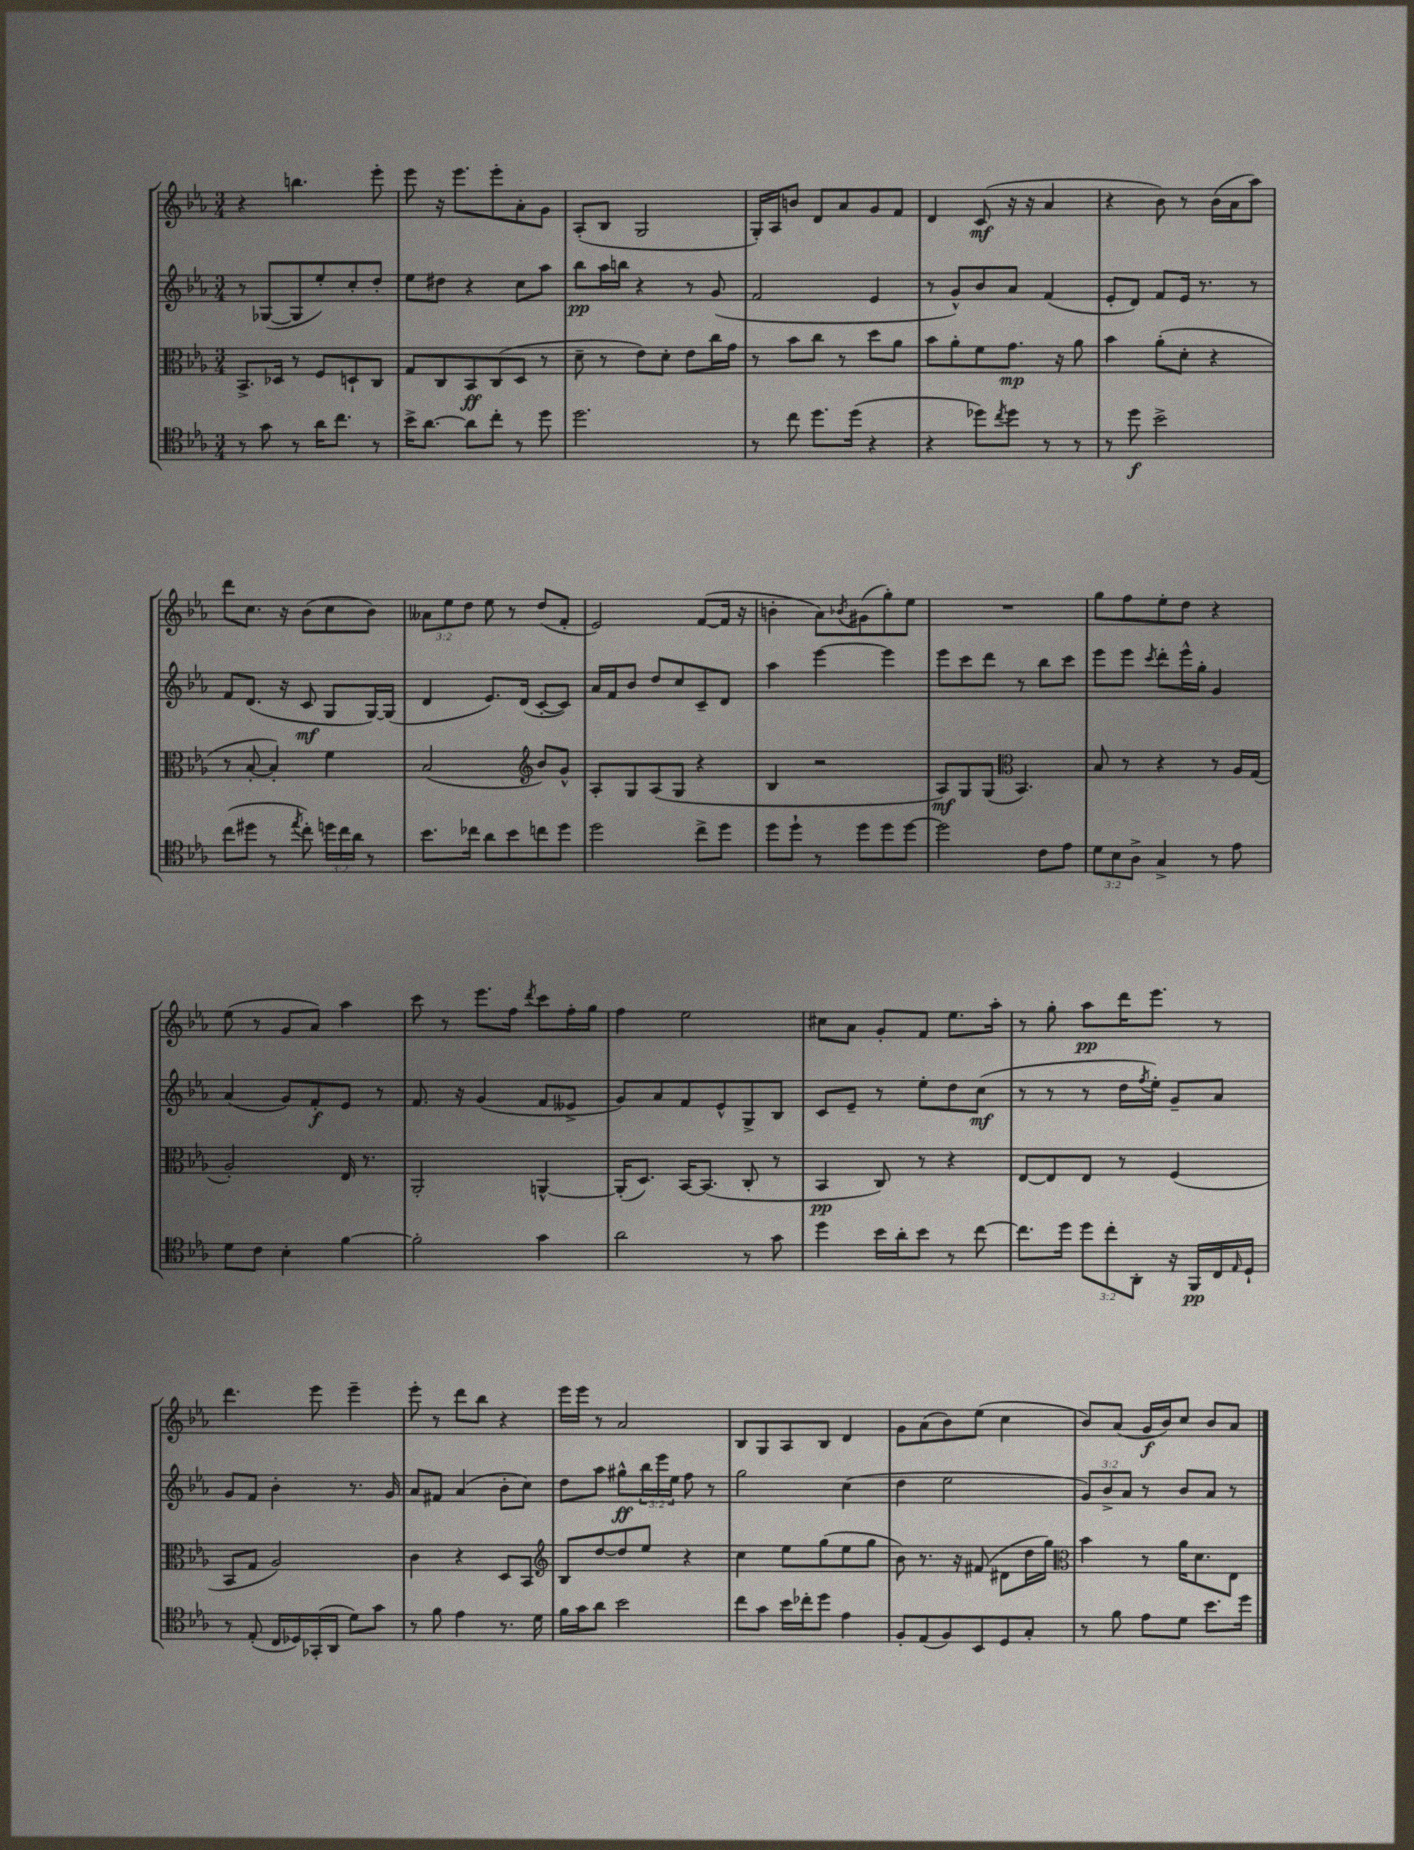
<<
\new StaffGroup <<
\new Staff = "s0" {
    \clef treble \key ees \major \numericTimeSignature \time 3/4 \override Staff.TupletNumber.text = #tuplet-number::calc-fraction-text
    r4 b''4. ees'''8-. |
    ees'''8 r16 ees'''8. ees'''8-. aes'8-. g'8 |
    aes8-.( bes8 g2 |
    g16-.) aes16 b'8 d'8 aes'8 g'8 f'8 |
    d'4 c'8\mf( r16 r16 aes'4 |
    r4 bes'8) r8 bes'16( aes'16 aes''8) |
    d'''8 c''8. r16 bes'8( c''8 bes'8) |
    \tuplet 3/2 { aeses'8 ees''8 d''8 } ees''8 r8 d''8( f'8-. |
    ees'2) f'8~( f'16 r16 |
    b'4-. aes'8) \acciaccatura { bes'8 } gis'8( g''8-.) ees''8 |
    R2. |
    g''8 f''8 ees''8-. d''8 r4 |
    ees''8( r8 g'8 aes'8) aes''4 |
    c'''8 r8 ees'''8. f''16 \acciaccatura { d'''8 } c'''8 f''16-. g''16 |
    f''4 ees''2 |
    cis''8 aes'8 g'8-. f'8 ees''8. aes''16-. |
    r8 g''8-. aes''8\pp d'''16 ees'''8. r8 |
    d'''4. ees'''8 ees'''4-- |
    ees'''8-. r8 d'''8 bes''8 r4 |
    ees'''16 ees'''16 r8 aes'2 |
    bes8 g8 aes8 bes8 d'4 |
    g'8 aes'8( bes'8) ees''8( c''4 |
    bes'8) aes'8( g'16\f bes'16) c''8 bes'8 aes'8 \bar "|." |
}
\new Staff = "s1" {
    \clef treble \key ees \major \numericTimeSignature \time 3/4 \override Staff.TupletNumber.text = #tuplet-number::calc-fraction-text
    r8 ges8~( ges8 ees''8-.) c''8-. d''8-. |
    ees''8 dis''8 r4 c''8 aes''8 |
    bes''8\pp aes''16 b''16 r4 r8 g'8( |
    f'2 ees'4 |
    r8 g'8-^) bes'8 aes'8 f'4( |
    ees'8-. d'8) f'8 ees'16 r8. r8 |
    f'8 d'8.( r16 c'8\mf g8 g16~) g16( |
    d'4 ees'8.) d'16( c'8~-. c'8) |
    aes'16 f'16 bes'8 d''8 c''8 c'8-- d'8 |
    aes''4 ees'''4~ ees'''4 |
    ees'''8 c'''8 d'''8 r8 bes''8 c'''8 |
    ees'''8 ees'''8 \acciaccatura { c'''8 } d'''8-. ees'''16-^ g''16-. g'4 |
    aes'4( g'8) f'8-.\f ees'8 r8 |
    f'8. r16 g'4( f'8 eeses'8-> |
    g'8) aes'8 f'8 ees'8-^ g8-> bes8 |
    c'8 ees'8-- r8 ees''8-. d''8 c''8\mf( |
    r8 r8 r8 d''16 \acciaccatura { f''8 } ees''16-.) g'8-- aes'8 |
    g'8 f'8 bes'4-. r8. g'16 |
    aes'8 fis'8 aes'4( bes'8-. c''8) |
    d''8 aes''8 gis''8-^\ff \tuplet 3/2 { bes''16 ees'''16 ees''16 } f''8 r8 |
    g''2 c''4( |
    d''4 ees''2 |
    \tuplet 3/2 { g'8) bes'8-> aes'8 } r8 bes'8 aes'8 r8 \bar "|." |
}
\new Staff = "s2" {
    \clef alto \key ees \major \numericTimeSignature \time 3/4
    bes,8.-> des16 r8 f8 d8-! c8 |
    g8 c8 bes,8\ff c8( d8 r8 |
    d'8-- r8 ees'8) d'8-. ees'8 c''16 g'16 |
    r8 bes'8 c''8 r8 d''8 aes'8 |
    bes'8 aes'8-. f'8 g'8.\mp r16 aes'8 |
    bes'4 aes'8-.( d'8-. r4 |
    r8 bes8~-. bes4-.) f'4 |
    bes2( \clef treble bes'8) g'8-^ |
    aes8-. g8 aes8( g8 r4 |
    bes4 r2 |
    aes8\mf) g8 g8( \clef alto bes,4.) |
    bes8 r8 r4 r8 aes16 g16( |
    aes2-.) ees16 r8. |
    aes,2-. a,4~-^ |
    a,16-.( d8.) bes,16~ bes,8.( c8-. r8 |
    bes,4\pp c8) r8 r4 |
    ees8~ ees8 ees8 r8 f4( |
    bes,8 g8 aes2) |
    c'4 r4 d8 bes,8 |
    \clef treble bes8 d''8~ d''8 ees''8 r4 |
    c''4 ees''8 g''8( ees''8 g''8 |
    bes'8) r8. r16 fis'8( dis'8 d''16 g''16) |
    \clef alto bes'4 r8 aes'16 d'8. ees8 \bar "|." |
}
\new Staff = "s3" {
    \clef tenor \key ees \major \numericTimeSignature \time 3/4 \override Staff.TupletNumber.text = #tuplet-number::calc-fraction-text
    r8 g'8 r8 aes'16 c''8. r8 |
    bes'16-> aes'8.~ aes'8 c''8-. r8 d''8 |
    d''2. |
    r8 c''8 d''8. d''16( r4 |
    r4 des''8) \acciaccatura { c''8 } des''8 r8 r8 |
    r8 d''8\f bes'2-> |
    c''8( dis''8 r8 \acciaccatura { ees''8 } c''8-.) \tuplet 3/2 { d''16 c''16 aes'16 } r8 |
    bes'8. ces''16 aes'8 bes'8 c''8 d''8 |
    d''2 c''8-> d''8 |
    d''8 d''8-! r8 d''8 d''8 d''8~ |
    d''2 c'8 ees'8 |
    \tuplet 3/2 { d'8 bes8 aes8-> } g4-> r8 ees'8 |
    d'8 c'8 bes4-. f'4~ |
    f'2-. g'4 |
    aes'2 r8 g'8 |
    d''4 bes'16 aes'16-. bes'8 r8 c''8~ |
    c''8. d''16 \tuplet 3/2 { d''8 c''8-. aes,8-. } r16 f,16\pp c16 \grace { ees16 } d16-! |
    r8 ees8-.( c16 des16) ges,16-.( aes,16 d'8) g'8 |
    r8 f'8 ees'4 r8. d'16 |
    f'16 g'16 aes'8 bes'2 |
    c''8 g'8 bes'16 ces''16-. d''8 ees'4 |
    f8-. ees8( f8) bes,8 d8 g8-. |
    r8 f'8 ees'8 d'8 bes'8. d''16 \bar "|." |
}
>>
>>
\layout { \context { \Score \remove "Bar_number_engraver" } }
